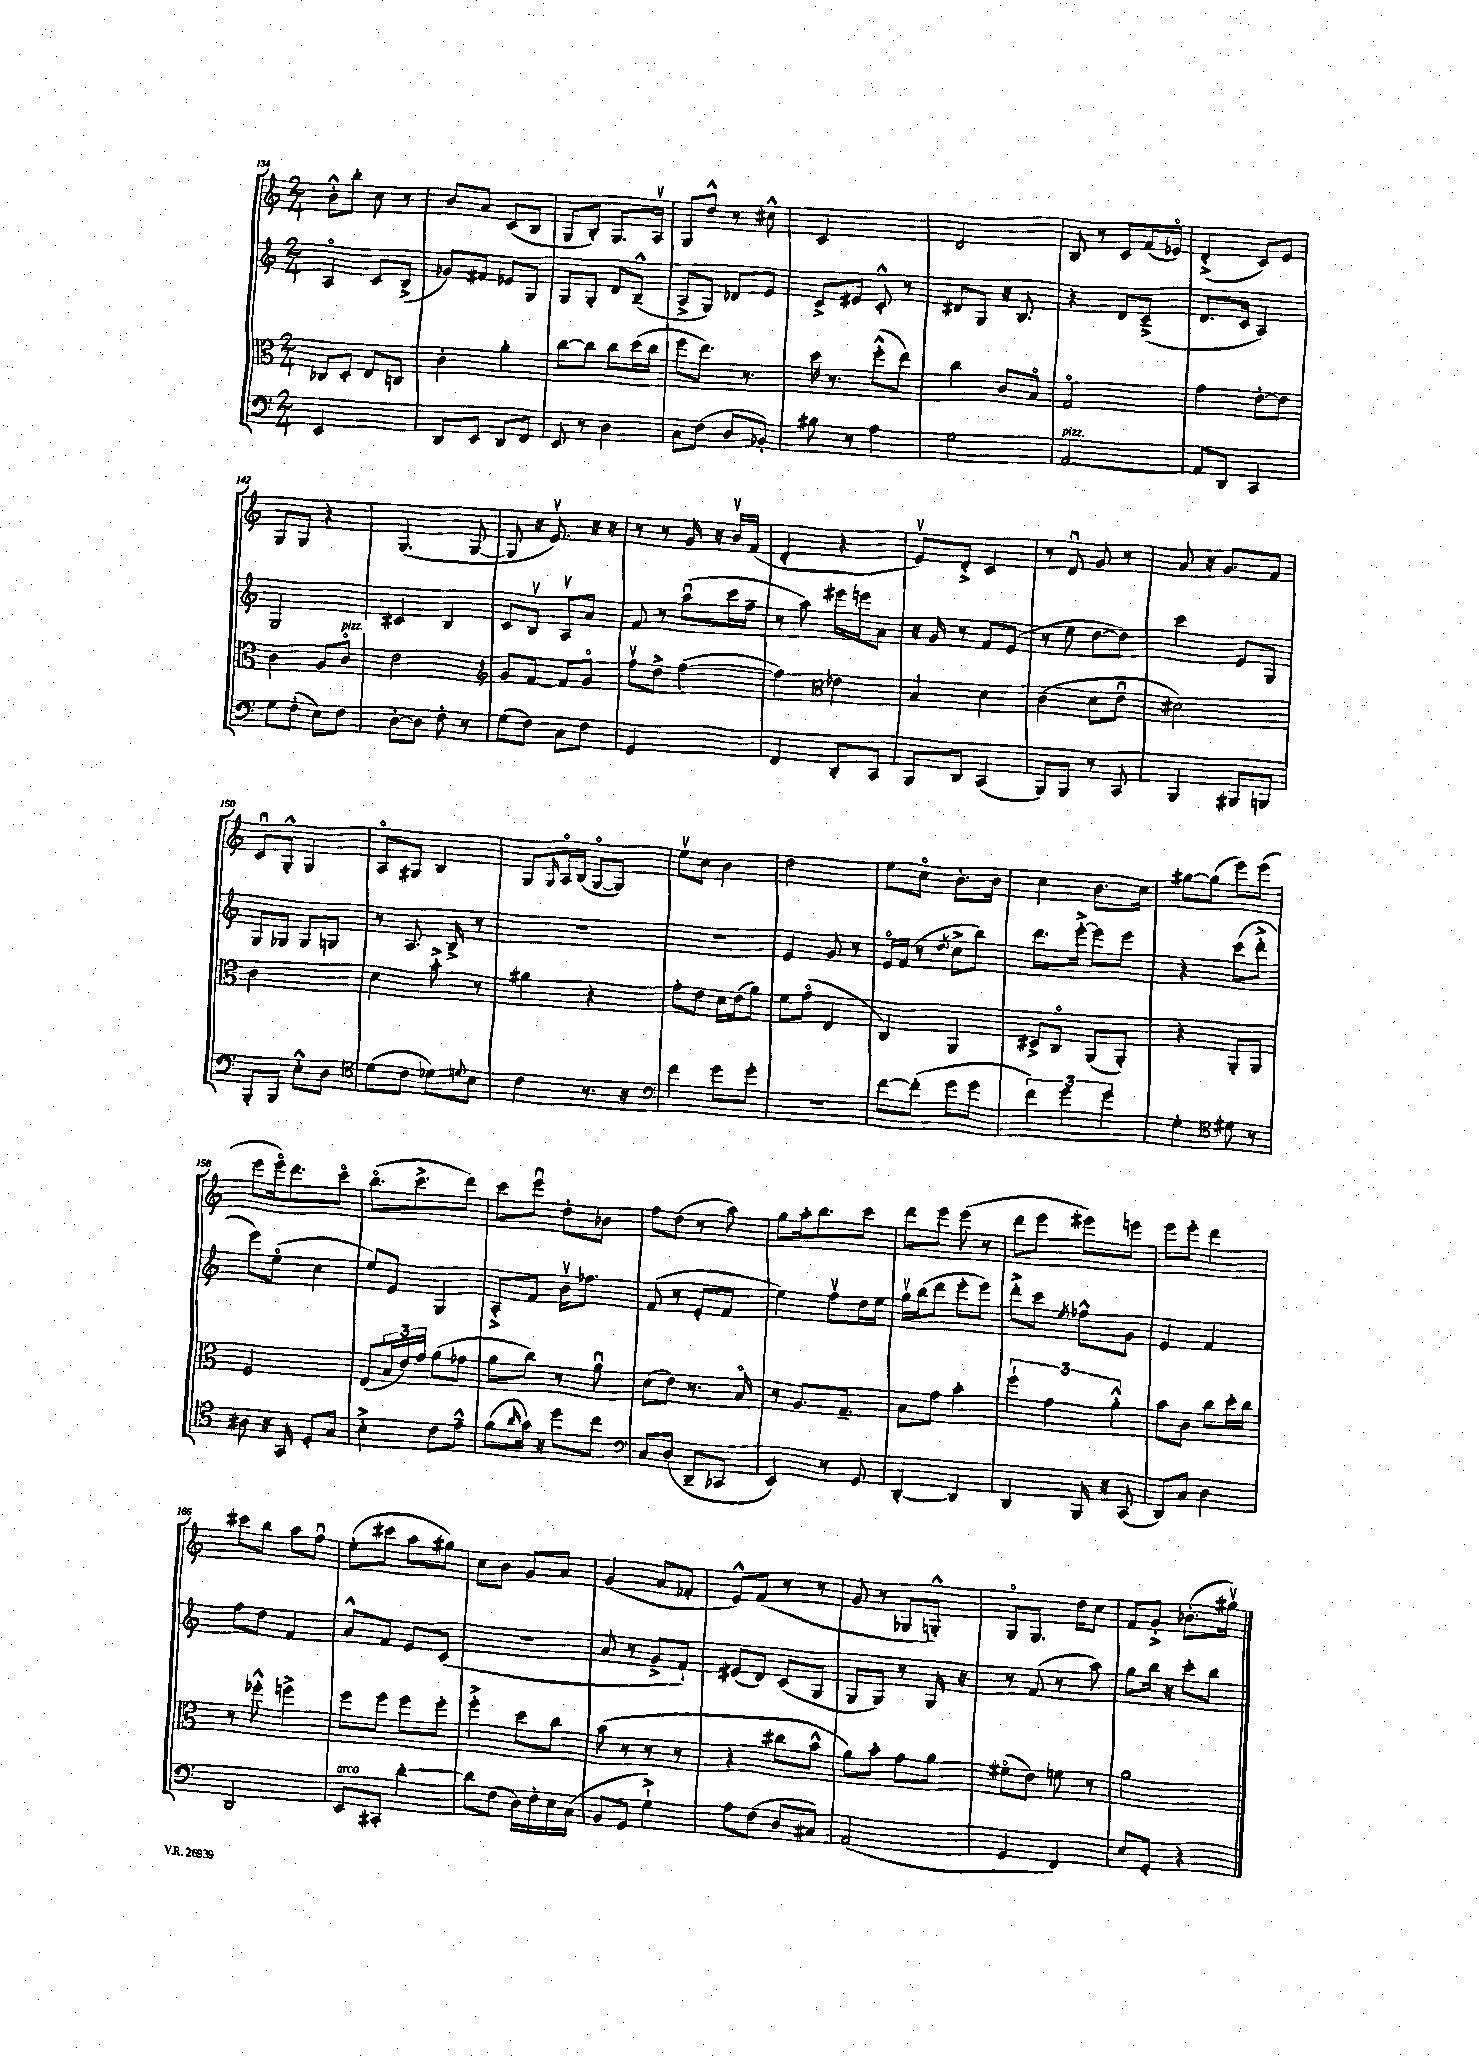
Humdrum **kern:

**kern	**kern	**kern	**kern
*part4	*part3	*part2	*part1
*staff4	*staff3	*staff2	*staff1
*clefF4	*clefC3	*clefG2	*clefG2
*k[]	*k[]	*k[]	*k[]
*M2/4	*M2/4	*M2/4	*M2/4
=134	=134	=134	=134
2EE/	8C-X/L	4A/	8b'^^\L
.	8D'/J	.	8bb'\J
.	8E/L	8c/L	8cc\
.	8Cn/J	(8B^/J	8r
=135	=135	=135	=135
8DD/L	4c'\	8g-X/L)	8b/L
8EE/J	.	8f#X/J	8a/J
8DD/L	4a'\	8e-X/L	(8c/L
8FF/J	.	8G/J	8B/J
=136	=136	=136	=136
8EE/	[8cc\L	8G/L	8G/L
8r	8cc\J]	8G'/J	8B'/J)
4D\	8cc\L	8d/L	8.G/L
.	(16dd\L	(8B~^^/J	.
.	16cc\JJ	.	16Av/Jk
=137	=137	=137	=137
8C\L	8ff\L	8A^/L	8G/L
(8F\J	8.ee\J)	8G/J)	8dd^^/J
8D/L	.	8d-X/L	8r
.	8.r	.	.
8BB-X'/J)	.	8e/J	8cc#X^^\
=138	=138	=138	=138
8B#X\	16dd\	8c^/L	2c/
.	8.r	.	.
8r	.	8e#X/J	.
4A\	(8ff'^^\L	8c'^^/	.
.	8ee\J)	8r	.
=139	=139	=139	=139
2G\	4cc\	8d#X/L	2d/
.	.	8G/J	.
.	8c/L	16r	.
.	.	8.B/	.
.	8B/J	.	.
=140	=140	=140	=140
!LO:TX:a:i:t=pizz.	!	!	!
[2AA/	2G/	4r	8B/
.	.	.	8r
.	.	8d/L	8c/L
.	.	(8c~^/J	(16f/L
.	.	.	16e-X/JJ)
=141	=141	=141	=141
8AA/L]	4g\	8.d/L	(4d'^/
8DD/J	.	.	.
.	.	16c/Jk	.
4CC/	[8e'\L	4A/)	8c/L)
.	8e\J]	.	8e/J
!!LO:LB:g=z
=142	=142	=142	=142
8G\L	4c\	2G/	8G/L
(8F'\J	.	.	8G/J
8E\L)	8A/L	.	4r
!	!LO:TX:a:i:t=pizz.	!	!
8F\J	8c/J	.	.
=143	=143	=143	=143
[8D'\L	2e\	4c#X/	(4.G/
8D\J]	.	.	.
8F'\	.	4B/	.
8r	.	.	[8G/
=144	=144	=144	=144
*	*clefG2	*	*
(8G\L	8g/L	8c/L	8G/]
8F\J)	[8f/J	8Bv/J	16r
.	.	.	8.ev/)
8C\L	8f/L]	8Av/L	.
8F\J	8g/J	8a/J	16r
.	.	.	16r
=145	=145	=145	=145
2GG/	8ffv\L	8f/	8r
.	8dd^\J	8r	8r
.	([4ff\	(8aau\L	16g/
.	.	.	16r
.	.	16ccc\L	16bv/LL
.	.	16ff~\JJ	(16f/JJ
=146	=146	=146	=146
4FF/	4ff\])	8r	4d'/
.	.	8aa\)	.
*	*clefC3	*	*
8DD'/L	4e-X\	16eee#X\LL	4r
.	.	16eeen\J	.
8CC/J	.	8a\J	.
=147	=147	=147	=147
8BBB/L	4B/	16r	8ev/L)
.	.	16g/	.
8DD/J	.	8r	8d'^/J
(4CC/	4d\	8f/L	4c/
.	.	(8e/J	.
=148	=148	=148	=148
8BBB/L)	(4c\	8r	8r
8BBB/J	.	8ee\	8du/
8r	8d\L	[8dd\L	8g/
8CC/	8eu\J	8dd\J])	8r
=149	=149	=149	=149
4BBB/	2d#X\)	4ccc\	8a/
.	.	.	16r
.	.	.	8.g/L
8BBB#X/L	.	8e/L	.
8BBBn/J	.	8G/J	8f/J
!!LO:LB:g=z
=150	=150	=150	=150
8BBB'/L	2c\	8G/L	8cu/L
8BBB/J	.	8G-X/J	8G'^^/J
8E'^^\L	.	8G-/L	4G/
8D\J	.	8Gn/J	.
=151	=151	=151	=151
*clefC4	*	*	*
(8d\L	4d\	8r	8A/L
8c\J	.	8.A/	8G#X/J
8d-X\L)	8b'^\	.	4B/
.	.	16B^/	.
8qqdn/	.	.	.
8B\J	8r	8r	.
=152	=152	=152	=152
4c\	4a#X\	2r	8G/L
.	.	.	16qqG/
.	.	.	16A/L
.	.	.	(16B/JJ
8.r	4r	.	[8G/L
.	.	.	8G/J])
16r	.	.	.
=153	=153	=153	=153
*clefF4	*	*	*
4f\	8g'\L	2r	8eev\L
.	8e\J	.	8cc\J
8g\L	16d\LL	.	4b\
.	(16e\J	.	.
8g'\J	8a\J)	.	.
=154	=154	=154	=154
2r	8f\L	4e/	2dd\
.	(8g\J	.	.
.	4E/	8g/	.
.	.	8r	.
=155	=155	=155	=155
[8f\L	4C/)	16e/LL	8ee\L
.	.	(16f/JJ	.
(8f'\J]	.	8r	8cc\J
.	.	8qdd/	.
8g\L	4AA/	8cc^\L	8.b'\L
8g\J	.	8bb\J)	.
.	.	.	16b\Jk
=156	=156	=156	=156
6f\)	8D#X^/L	8.ddd\L	4cc\
.	8C/J	.	.
6g\	.	.	.
.	.	[16eee'^\Jk	.
.	(8AA/L	8eee\L]	8.b\L
6g\	.	.	.
.	8AA'/J)	8eee\J	.
.	.	.	16cc\Jk
=157	=157	=157	=157
4G'\	4r	4r	[8gg#X\L
.	.	.	(8gg#\J]
*clefC4	*	*	*
8d#X\	8AA'/L	(8ccc\L	8eee\L)
8r	8AA/J	8ddd'^\J	(8eee\J
!!LO:LB:g=z
=158	=158	=158	=158
8A#X\	2F/	8eee\L)	8eee\L
16r	.	(8ee\J	16eee\k)
16GG/	.	.	8.ddd\
8D'/L	.	4cc\	.
8G/J	.	.	8ccc\J
=159	=159	=159	=159
4B'^\	(8E/L	8ee/L)	(8.bb\L
.	24B/L	8e/J	.
.	24e/)	.	.
.	.	.	8.ccc^\
.	24g/JJ	.	.
8c\L	(8a\L	4G/	.
8e~^^\J	8g-X\J	.	8ddd\J)
=160	=160	=160	=160
(8f\L	8a\L	8A'^/L	8ccc\L
16qqa/	.	.	.
16g\Jk)	8cc\J)	8f/J	8eeeu\J
16r	.	.	.
8dd\L	8r	16bv\KL	8dd'\L
.	.	8.ff-X\J	.
8cc\J	8au\	.	8b-X\J
=161	=161	=161	=161
*clefF4	*	*	*
8C/L	(8d\L	(8f/	8ff\L
(8D/J	8e\J)	8r	(8dd\J
8DD~/L	8.r	8e'/L	8r
8CC-X/J	.	8f/J	8aa\)
.	16B/	.	.
=162	=162	=162	=162
4EE/)	8r	4ee\)	8gg\L
.	8.A/L	.	16aa'\k
.	.	.	8.bb\
8r	.	8ffv\L	.
.	8.G~/J	.	.
8GG/	.	16dd\L	8ccc\J
.	.	16ee\JJ	.
=163	=163	=163	=163
[4DD'/	8B\L	16ggv\LL	8ddd\L
.	.	(16bb\J	.
.	8g\J	8ddd\J	8eee\J
4DD/]	4b'\	8eee'\L	(8eee\
.	.	8eee\J)	8r
=164	=164	=164	=164
4DD/	6ff`\	8ddd'^\L	8ddd\L
.	.	8ccc\J	8eee\J
.	6g\	.	.
.	.	8qee/	.
16BBB/	.	8ff-X^^\L	8eee#X\L)
16r	.	.	.
.	6a'^^\	.	.
(8CC/	.	8g\J	8eeen\J
=165	=165	=165	=165
8DD/L)	8b\L	4e/	8eee\L
8C/J	8c\J	.	8eee'\J
4D\	8cc\L	4f/	4ddd\
.	16dd'\L	.	.
.	16cc\JJ	.	.
!!LO:LB:g=z
=166	=166	=166	=166
2DD/	8r	8ff\L	8ccc#X\L
.	8ff-X'^^\	8dd\J	8bb\J
.	4ffn^\	4f/	8aa\L
.	.	.	8ffu\J
=167	=167	=167	=167
!LO:TX:a:i:t=arco	!	!	!
8EE/L	8ff\L	8a^^/L	(8ee'\L
8CC#X'/J	8ff\J	8f/J	8ccc#X\J
[4d'\	8ff\L	8e/L	8aa\L
.	8ff'\J	(8c/J	8gg#X\J)
=168	=168	=168	=168
8d\L]	4ff'^\	2r	8cc\L
(8F\J	.	.	8b\J
16D\LL)	8dd\L	.	8g/L
16F'\	.	.	.
16E\	8cc\J	.	8a/J
(16C\JJ	.	.	.
=169	=169	=169	=169
8BB/L	(8b\	8a/	(4g/
8GG/J	8r	8r	.
4G`^\)	8r	8g^/L	8a/L
.	8r	8f`/J)	8f-X'/J
=170	=170	=170	=170
8A\L	4r	(8e#X/L	8e^^/L)
(8F\J	.	8d/J)	(8f/J
8D/L	8cc#X\L	(8c/L	8r
8C#X/J)	8b^^\J	8G/J	8r
=171	=171	=171	=171
(2AA/	8a\L)	8G/L	8g/
.	8b'\J	8G/J)	8r
.	8g\L	8r	8G-X/L
.	8a\J	16G/	8Gn'^^/J)
.	.	16r	.
=172	=172	=172	=172
4GG/	(8f#X\L	8r	8G/L
.	8e\J)	(8f/	8.G/J
4FF/)	8fn\	8r	.
.	.	.	16dd\KL
.	8r	8aa\)	8cc\J
=173	=173	=173	=173
8E/L	2a\	8gg\L	8f/L
8GG'/J	.	16bb\Jk	8g'^/J
.	.	16r	.
4r	.	8ccc'\L	(8.b-X'\L
.	.	8bb\J	.
.	.	.	16gg#Xv\Jk)
==	==	==	==
*-	*-	*-	*-
